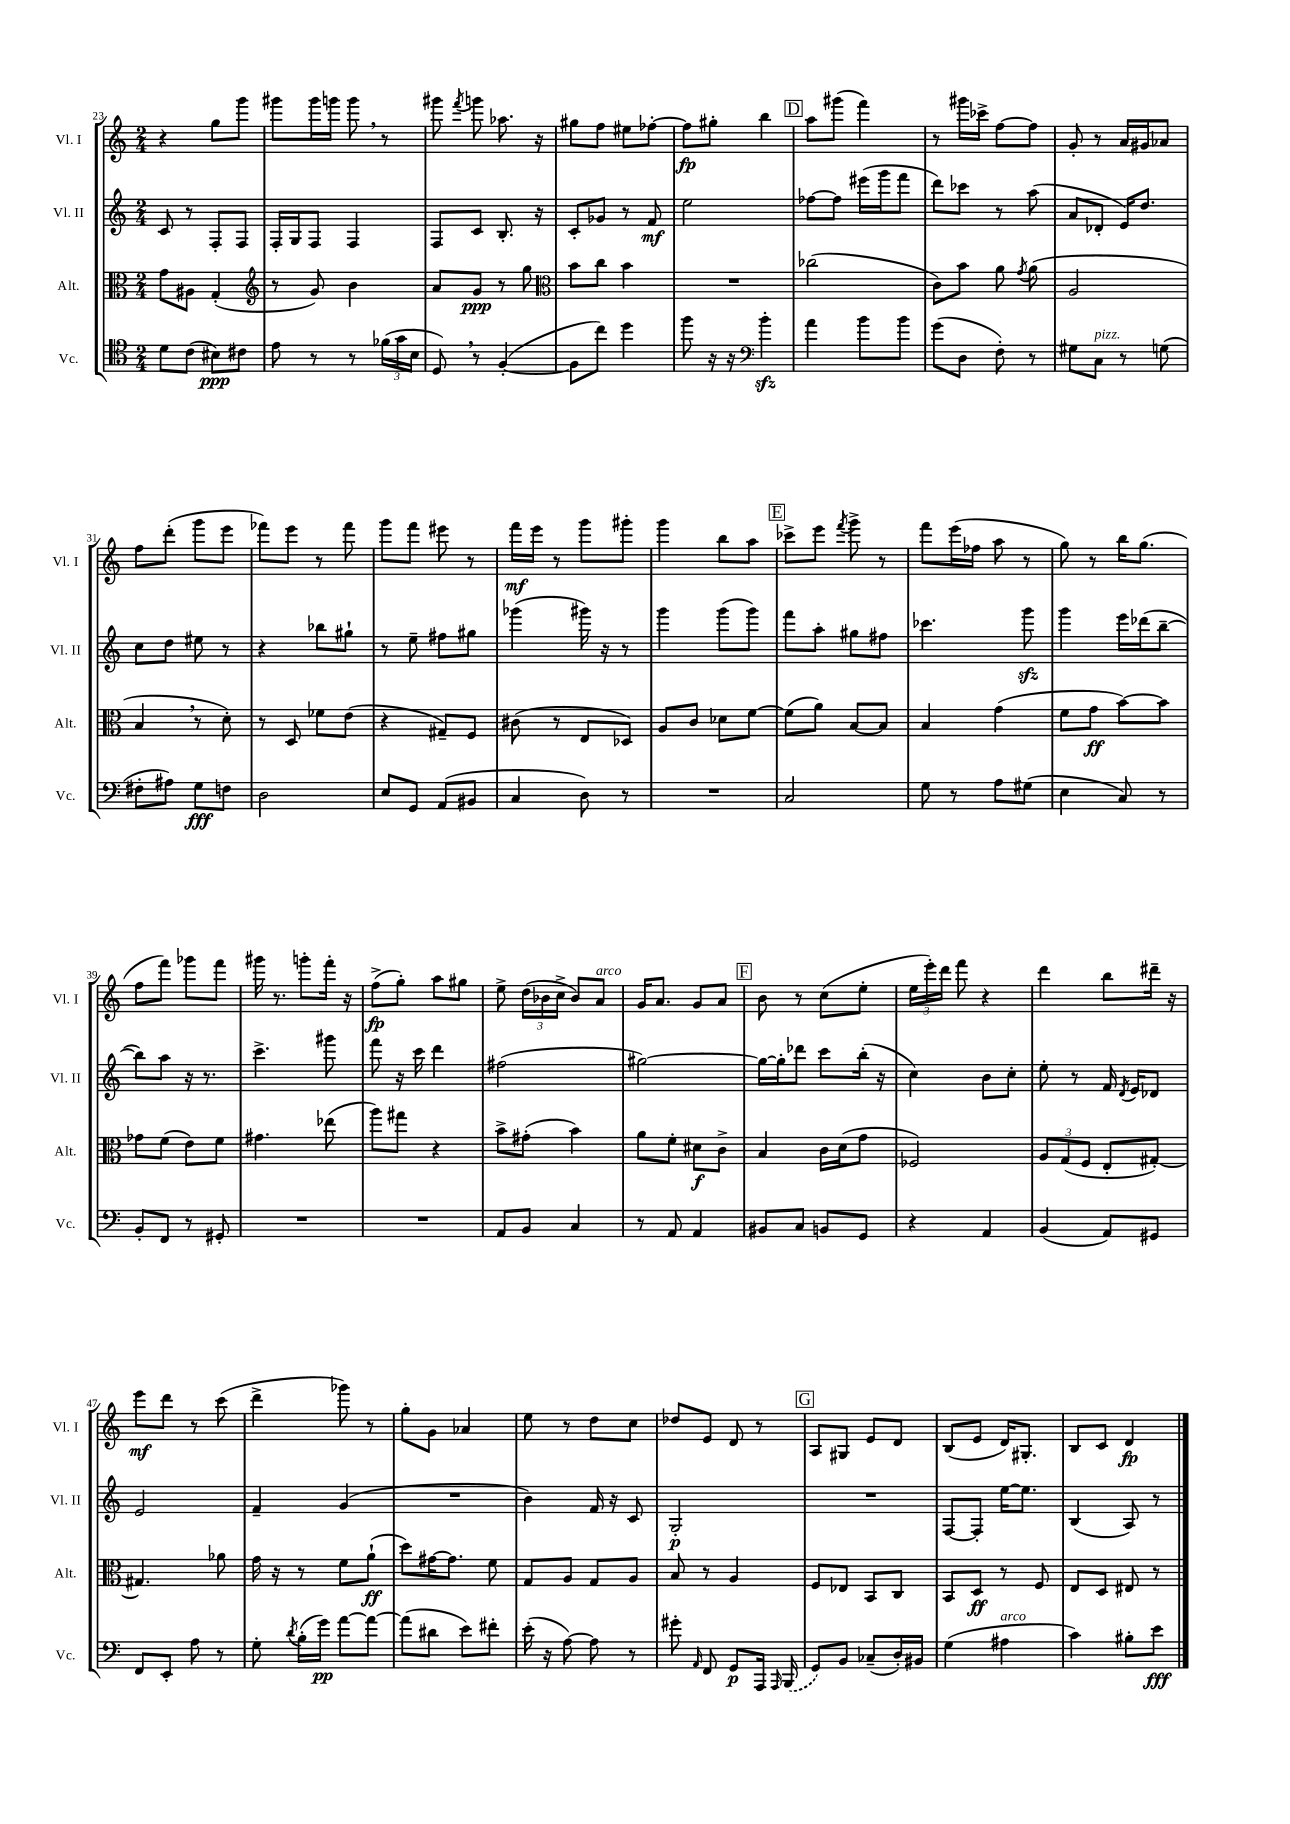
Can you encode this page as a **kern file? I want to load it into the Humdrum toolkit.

**kern	**dynam	**kern	**dynam	**kern	**dynam	**kern	**dynam
*part4	*part4	*part3	*part3	*part2	*part2	*part1	*part1
*staff4	*staff4	*staff3	*staff3	*staff2	*staff2	*staff1	*staff1
*I"Vc.	*	*I"Alt.	*	*I"Vl. II	*	*I"Vl. I	*
*I'Vc.	*	*I'Alt.	*	*I'Vl. II	*	*I'Vl. I	*
*clefC4	*	*clefC3	*	*clefG2	*	*clefG2	*
*k[]	*	*k[]	*	*k[]	*	*k[]	*
*M2/4	*	*M2/4	*	*M2/4	*	*M2/4	*
=23	=23	=23	=23	=23	=23	=23	=23
8d\L	.	8g\L	.	8c/	.	4r	.
(8c\J	.	8A#X\J	.	8r	.	.	.
8B#X\L)	ppp	(4G'/	.	8F'/L	.	8gg\L	.
8c#X\J	.	.	.	8F/J	.	8ggg\J	.
=24	=24	=24	=24	=24	=24	=24	=24
*	*	*clefG2	*	*	*	*	*
8e\	.	8r	.	16F'/LL	.	8ggg#X\L	.
.	.	.	.	16G/J	.	.	.
8r	.	8g/)	.	8F/J	.	16ggg#\L	.
.	.	.	.	.	.	16gggn\JJ	.
8r	.	4b\	.	4F/	.	8ggg,\	.
(24f-X\LL	.	.	.	.	.	8r	.
24g\	.	.	.	.	.	.	.
24B\JJ	.	.	.	.	.	.	.
=25	=25	=25	=25	=25	=25	=25	=25
8D,/)	.	8a/L	.	8F/L	.	8ggg#X\	.
.	.	.	.	.	.	8qfff/	.
8r	.	8g/J	ppp	8c/J	.	8gggn\	.
([4F'/	.	8r	.	8.B'/	.	8.aa-X\	.
.	.	8gg\	.	.	.	.	.
.	.	.	.	16r	.	16r	.
=26	=26	=26	=26	=26	=26	=26	=26
*	*	*clefC3	*	*	*	*	*
8F\L]	.	8b\L	.	8c'/L	.	8gg#X\L	.
8cc\J)	.	8cc\J	.	8g-X/J	.	8ff\J	.
4dd\	.	4b\	.	8r	.	8ee#X\L	.
.	.	.	.	8f/	mf	[8ff-X'\J	.
=27	=27	=27	=27	=27	=27	=27	=27
8ff\	.	2r	.	2ee\	.	8ff-\L]	fp
16r	.	.	.	.	.	8gg#X'\J	.
16r	.	.	.	.	.	.	.
*clefF4	*	*	*	*	*	*	*
4bzz'\	.	.	.	.	.	4bb\	.
!!LO:REH:place=s1:t=D
=28	=28	=28	=28	=28	=28	=28	=28
4a\	.	(2cc-X\	.	[8ff-X\L	.	8aa\L	.
.	.	.	.	8ff-\J]	.	(8ggg#X\J	.
8b\L	.	.	.	(16eee#X\LL	.	4fff\)	.
.	.	.	.	16ggg\J	.	.	.
8b\J	.	.	.	8fff\J	.	.	.
=29	=29	=29	=29	=29	=29	=29	=29
(8g\L	.	8c\L)	.	8ddd\L)	.	8r	.
8D\J	.	8b\J	.	8ccc-X\J	.	16ggg#X\LL	.
.	.	.	.	.	.	16ccc-X^\JJ	.
8F'\)	.	8a\	.	8r	.	[8ff\L	.
.	.	8qg/	.	.	.	.	.
8r	.	(8a\	.	(8aa\	.	8ff\J]	.
=30	=30	=30	=30	=30	=30	=30	=30
8G#X\L	.	2A/	.	8a/L	.	8g'/	.
!LO:TX:a:i:t=pizz.	!	!	!	!	!	!	!
8C\J	.	.	.	8d-X'/J	.	8r	.
8r	.	.	.	16e/KL)	.	16a/LL	.
.	.	.	.	8.dd/J	.	16g#X/J	.
(8Gn\	.	.	.	.	.	8a-X/J	.
!!LO:LB:g=z
=31	=31	=31	=31	=31	=31	=31	=31
8F#X'\L	.	4B,/	.	8cc\L	.	8ff\L	.
8A#X\J)	.	.	.	8dd\J	.	(8ddd'\J	.
8G\L	fff	8r	.	8ee#X\	.	8ggg\L	.
8Fn\J	.	8d'\)	.	8r	.	8eee\J	.
=32	=32	=32	=32	=32	=32	=32	=32
2D\	.	8r	.	4r	.	8fff-X\L)	.
.	.	8D/	.	.	.	8eee\J	.
.	.	8f-X\L	.	8bb-X\L	.	8r	.
.	.	(8e\J	.	8gg#X`\J	.	8fff-\	.
=33	=33	=33	=33	=33	=33	=33	=33
8E/L	.	4r	.	8r	.	8ggg\L	.
8GG/J	.	.	.	8ee~\	.	8fff\J	.
(8AA/L	.	8G#X~/L)	.	8ff#X\L	.	8eee#X\	.
8BB#X/J	.	8F/J	.	8gg#X\J	.	8r	.
=34	=34	=34	=34	=34	=34	=34	=34
4C/	.	(8c#X\	.	(4ggg-X\	.	16fff\LL	mf
.	.	.	.	.	.	16eee\JJ	.
.	.	8r	.	.	.	8r	.
8D\)	.	8E/L	.	16ggg#X\)	.	8ggg\L	.
.	.	.	.	16r	.	.	.
8r	.	8D-X/J)	.	8r	.	8ggg#X'\J	.
=35	=35	=35	=35	=35	=35	=35	=35
2r	.	8A/L	.	4ggg\	.	4ggg\	.
.	.	8c/J	.	.	.	.	.
.	.	8d-X\L	.	(8ggg\L	.	8bb\L	.
.	.	[8f\J	.	8ggg\J)	.	8aa\J	.
!!LO:REH:place=s1:t=E
=36	=36	=36	=36	=36	=36	=36	=36
2C/	.	(8f\L]	.	8fff\L	.	8ccc-X^\L	.
.	.	8a\J)	.	8aa'\J	.	8eee\J	.
.	.	.	.	.	.	8qfff/	.
.	.	[8B/L	.	8gg#X\L	.	8ggg^\	.
.	.	8B/J]	.	8ff#X\J	.	8r	.
=37	=37	=37	=37	=37	=37	=37	=37
8G\	.	4B/	.	4.ccc-X\	.	8fff\L	.
8r	.	.	.	.	.	(16eee\L	.
.	.	.	.	.	.	16ff-X\JJ	.
8A\L	.	(4g\	.	.	.	8aa\	.
(8G#X\J	.	.	.	8gggzz\	.	8r	.
=38	=38	=38	=38	=38	=38	=38	=38
4E\	.	8f\L	.	4ggg\	.	8gg\)	.
.	.	8g\J	ff	.	.	8r	.
8C/)	.	[8b\L)	.	16eee\LL	.	16bb\KL	.
.	.	.	.	(16ddd-X\J	.	(8.gg\J	.
8r	.	8b\J]	.	[8bb~\J	.	.	.
!!LO:LB:g=z
=39	=39	=39	=39	=39	=39	=39	=39
8BB'/L	.	8g-X\L	.	8bb\L])	.	8ff\L	.
8FF/J	.	(8f\J	.	8aa\J	.	8fff\J)	.
8r	.	8e\L)	.	16r	.	8ggg-X\L	.
.	.	.	.	8.r	.	.	.
8GG#X'/	.	8f\J	.	.	.	8fff\J	.
=40	=40	=40	=40	=40	=40	=40	=40
2r	.	4.g#X\	.	4.ccc^\	.	16ggg#X\	.
.	.	.	.	.	.	8.r	.
.	.	.	.	.	.	8gggn'\L	.
.	.	(8ee-X\	.	8ggg#X\	.	16fff'\Jk	.
.	.	.	.	.	.	16r	.
=41	=41	=41	=41	=41	=41	=41	=41
2r	.	8aa\L)	.	8fff\	.	(8ff^\L	fp
.	.	8gg#X\J	.	16r	.	8gg'\J)	.
.	.	.	.	16ccc\	.	.	.
.	.	4r	.	4ddd\	.	8aa\L	.
.	.	.	.	.	.	8gg#X\J	.
=42	=42	=42	=42	=42	=42	=42	=42
8AA/L	.	8b^\L	.	(2ff#X\	.	8ee^\	.
8BB/J	.	(8g#X'\J	.	.	.	(24dd\LL	.
.	.	.	.	.	.	24b-X\	.
.	.	.	.	.	.	24cc^\JJ	.
4C/	.	4b\)	.	.	.	8b-/L)	.
!	!	!	!	!	!	!LO:TX:a:i:t=arco	!
.	.	.	.	.	.	8a/J	.
=43	=43	=43	=43	=43	=43	=43	=43
8r	.	8a\L	.	[2gg#X\)	.	16g/KL	.
.	.	.	.	.	.	8.a/J	.
8AA/	.	8f'\J	.	.	.	.	.
4AA/	.	8d#X\L	f	.	.	8g/L	.
.	.	8c^\J	.	.	.	8a/J	.
!!LO:REH:place=s1:t=F
=44	=44	=44	=44	=44	=44	=44	=44
8BB#X/L	.	4B/	.	16gg#\LL_	.	8b\	.
.	.	.	.	16gg#'\J]	.	.	.
8C/J	.	.	.	8ddd-X\J	.	8r	.
8BBn/L	.	16c\LL	.	8ccc\L	.	(8cc\L	.
.	.	(16d\J	.	.	.	.	.
8GG/J	.	8g\J	.	(16bb'\Jk	.	8ee'\J	.
.	.	.	.	16r	.	.	.
=45	=45	=45	=45	=45	=45	=45	=45
4r	.	2F-X/)	.	4cc\)	.	24ee\LL	.
.	.	.	.	.	.	24eee'\)	.
.	.	.	.	.	.	24ddd\JJ	.
.	.	.	.	.	.	8fff\	.
4AA/	.	.	.	8b\L	.	4r	.
.	.	.	.	8cc'\J	.	.	.
=46	=46	=46	=46	=46	=46	=46	=46
(4BB/	.	12A/L	.	8ee'\	.	4ddd\	.
.	.	(12G/	.	.	.	.	.
.	.	.	.	8r	.	.	.
.	.	12F/J	.	.	.	.	.
8AA/L)	.	8E'/L	.	16f/	.	8bb\L	.
.	.	.	.	8qd/	.	.	.
.	.	.	.	16e/KL	.	.	.
8GG#X/J	.	[8G#X'/J)	.	8d-X/J	.	16ddd#X~\Jk	.
.	.	.	.	.	.	16r	.
!!LO:LB:g=z
=47	=47	=47	=47	=47	=47	=47	=47
8FF/L	.	4.G#X/]	.	2e/	.	8eee\L	mf
8EE'/J	.	.	.	.	.	8ddd\J	.
8A\	.	.	.	.	.	8r	.
8r	.	8a-X\	.	.	.	(8ccc\	.
=48	=48	=48	=48	=48	=48	=48	=48
8G'\	.	16g\	.	4f~/	.	4ddd^\	.
.	.	16r	.	.	.	.	.
8qd/	.	.	.	.	.	.	.
(16B'\LL	.	8r	.	.	.	.	.
16g\JJ)	pp	.	.	.	.	.	.
[8a\L	.	8f\L	.	(4g/	.	8ggg-X\)	.
8a\J_	.	(8a`\J	ff	.	.	8r	.
=49	=49	=49	=49	=49	=49	=49	=49
(8a\L]	.	8dd\L)	.	2r	.	8gg'\L	.
8d#X\J	.	[16g#X\K	.	.	.	8g\J	.
.	.	8.g#\J]	.	.	.	.	.
8e\L)	.	.	.	.	.	4a-X/	.
8f#X'\J	.	8f\	.	.	.	.	.
=50	=50	=50	=50	=50	=50	=50	=50
(16e'\	.	8G/L	.	4b\)	.	8ee\	.
16r	.	.	.	.	.	.	.
[8A\)	.	8A/J	.	.	.	8r	.
8A\]	.	8G/L	.	16f/	.	8dd\L	.
.	.	.	.	16r	.	.	.
8r	.	8A/J	.	8c/	.	8cc\J	.
=51	=51	=51	=51	=51	=51	=51	=51
8g#X'\	.	8B/	.	2G'/	p	8dd-X/L	.
16qqAA/	.	.	.	.	.	.	.
8FF/	.	8r	.	.	.	8e/J	.
8GG/L	p	4A/	.	.	.	8d/	.
16AAA/Jk	.	.	.	.	.	8r	.
16qqAAA/	.	.	.	.	.	.	.
(16BBB/	.	.	.	.	.	.	.
!!LO:REH:place=s1:t=G
=52	=52	=52	=52	=52	=52	=52	=52
8GG/L)	.	8F/L	.	2r	.	8A/L	.
8BB/J	.	8E-X/J	.	.	.	8G#X/J	.
(8C-X~/L	.	8BB/L	.	.	.	8e/L	.
16D'/L)	.	8C/J	.	.	.	8d/J	.
16BB#X/JJ	.	.	.	.	.	.	.
=53	=53	=53	=53	=53	=53	=53	=53
(4G\	.	8BB/L	.	[8F/L	.	(8B/L	.
.	.	8D/J	ff	8F'/J]	.	8e/J	.
!LO:TX:a:i:t=arco	!	!	!	!	!	!	!
4A#X\	.	8r	.	[16ee\KL	.	16d/KL)	.
.	.	.	.	8.ee\J]	.	8.G#X'/J	.
.	.	8F/	.	.	.	.	.
=54	=54	=54	=54	=54	=54	=54	=54
4c\)	.	8E/L	.	(4B/	.	8B/L	.
.	.	8D/J	.	.	.	8c/J	.
8B#X'\L	.	8E#X/	.	8A/)	.	4d/	fp
8e\J	fff	8r	.	8r	.	.	.
==	==	==	==	==	==	==	==
*-	*-	*-	*-	*-	*-	*-	*-
